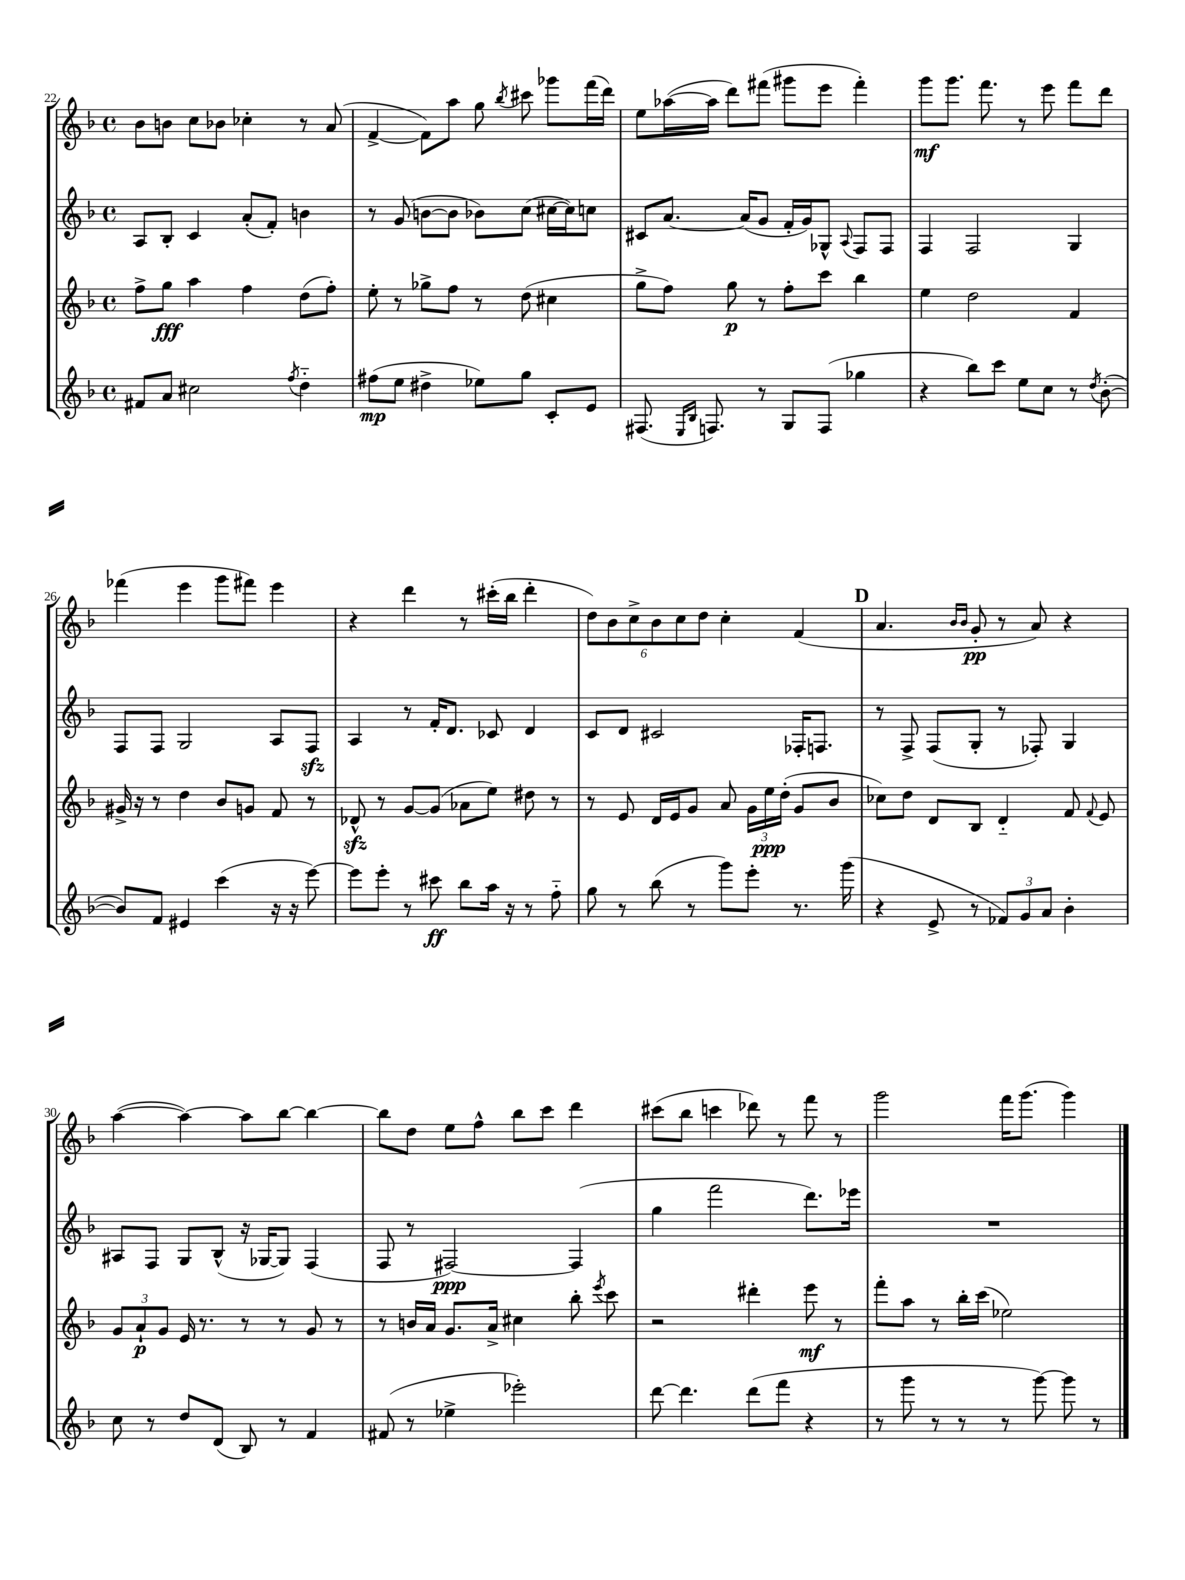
<<
\new StaffGroup <<
\new Staff = "s0" {
    \clef treble \key f \major \defaultTimeSignature \time 4/4
    \autoBeamOff bes'8[ b'8] c''8[ bes'8] ces''4-. r8 a'8( |
    f'4~-> f'8[) a''8] g''8 \acciaccatura { bes''8 } cis'''8 ges'''8[ f'''16( d'''16]) |
    e''8[ aes''16~( aes''16] d'''8[) fis'''8]( gis'''8[ e'''8] fis'''4-.) |
    g'''8[\mf g'''8.] f'''8. r8 e'''8 f'''8[ d'''8] |
    fes'''4( e'''4 g'''8[ fis'''8]) e'''4 |
    r4 d'''4 r8 cis'''16[-.( bes''16] d'''4-. |
    \tuplet 6/4 { d''8[) bes'8 c''8-> bes'8 c''8 d''8] } c''4-. f'4( |
    \mark \markup { \bold "D" } a'4. \grace { bes'16[ bes'16] } g'8-.\pp r8 a'8) r4 |
    a''4~( a''4~) a''8[ bes''8]~ bes''4~ |
    bes''8[ d''8] e''8[ f''8]-^ bes''8[ c'''8] d'''4 |
    cis'''8[( bes''8] c'''4 des'''8) r8 f'''8 r8 |
    g'''2 f'''16[ g'''8.]( g'''4) \bar "|." |
}
\new Staff = "s1" {
    \clef treble \key f \major \defaultTimeSignature \time 4/4
    \autoBeamOff a8[ bes8]-. c'4 a'8[-.( f'8]-.) b'4 |
    r8 g'8( b'8[~ b'8] bes'8[) c''8]( cis''16[~ cis''16) c''8] |
    cis'8[ a'8.]~ a'16[( g'8] f'16[-. g'16) ges8]-^ \appoggiatura { a8 } f8[ f8] |
    f4 f2 g4 |
    f8[ f8] g2 a8[ f8]\sfz |
    a4 r8 f'16[-. d'8.] ces'8 d'4 |
    c'8[ d'8] cis'2 fes16[-. f8.] |
    \mark \markup { \bold "D" } r8 f8-> f8[( g8]-. r8 fes8-.) g4 |
    ais8[ f8] g8[ bes8]-^( r16 ges16[~ ges8]) f4( |
    f8 r8 fis2~\ppp) fis4( |
    g''4 f'''2 d'''8.[) ees'''16] |
    R1 \bar "|." |
}
\new Staff = "s2" {
    \clef treble \key f \major \defaultTimeSignature \time 4/4
    \autoBeamOff f''8[-> g''8]\fff a''4 f''4 d''8[( f''8]-.) |
    e''8-. r8 ges''8[-> f''8] r8 d''8( cis''4 |
    g''8[-> f''8]) g''8\p r8 f''8[-. c'''8] bes''4 |
    e''4 d''2 f'4 |
    gis'16-> r16 r8 d''4 bes'8[ g'8] f'8 r8 |
    des'8-^\sfz r8 g'8[~ g'8]( aes'8[ e''8]) dis''8 r8 |
    r8 e'8 d'16[ e'16 g'8] a'8 \tuplet 3/2 { g'16[ e''16\ppp d''16]-.( } g'8[ bes'8] |
    \mark \markup { \bold "D" } ces''8[) d''8] d'8[ bes8] d'4-_ f'8 \appoggiatura { f'8 } e'8 |
    \tuplet 3/2 { g'8[ a'8-!\p g'8] } e'16 r8. r8 r8 g'8 r8 |
    r8 b'16[ a'16] g'8.[ a'16]-> cis''4 bes''8-. \acciaccatura { e'''8 } c'''8 |
    r2 dis'''4-. e'''8\mf r8 |
    f'''8[-. a''8] r8 bes''16[-. c'''16]( ees''2) \bar "|." |
}
\new Staff = "s3" {
    \clef treble \key f \major \defaultTimeSignature \time 4/4
    \autoBeamOff fis'8[ a'8] cis''2 \acciaccatura { f''8 } d''4-_ |
    fis''8[\mp( e''8] dis''4-> ees''8[) g''8] c'8[-. e'8] |
    fis8.( \grace { e16[ bes16] } f8.) r8 g8[ f8]( ges''4 |
    r4 bes''8[) c'''8] e''8[ c''8] r8 \acciaccatura { d''8 } bes'8~-.( |
    bes'8[) f'8] eis'4 c'''4( r16 r16 e'''8~) |
    e'''8[ e'''8]-. r8 cis'''8\ff bes''8[ a''16] r16 r8 f''8-_ |
    g''8 r8 bes''8( r8 g'''8[) e'''8]-. r8. g'''16( |
    \mark \markup { \bold "D" } r4 e'8-> r8 \tuplet 3/2 { fes'8[) g'8 a'8] } bes'4-. |
    c''8 r8 d''8[ d'8]( bes8) r8 f'4 |
    fis'8( r8 ees''4-> ees'''2-.) |
    d'''8~ d'''4. d'''8[( f'''8] r4 |
    r8 g'''8 r8 r8 r8 g'''8~) g'''8 r8 \bar "|." |
}
>>
>>
\layout { \context { \Score currentBarNumber = #22 } }
